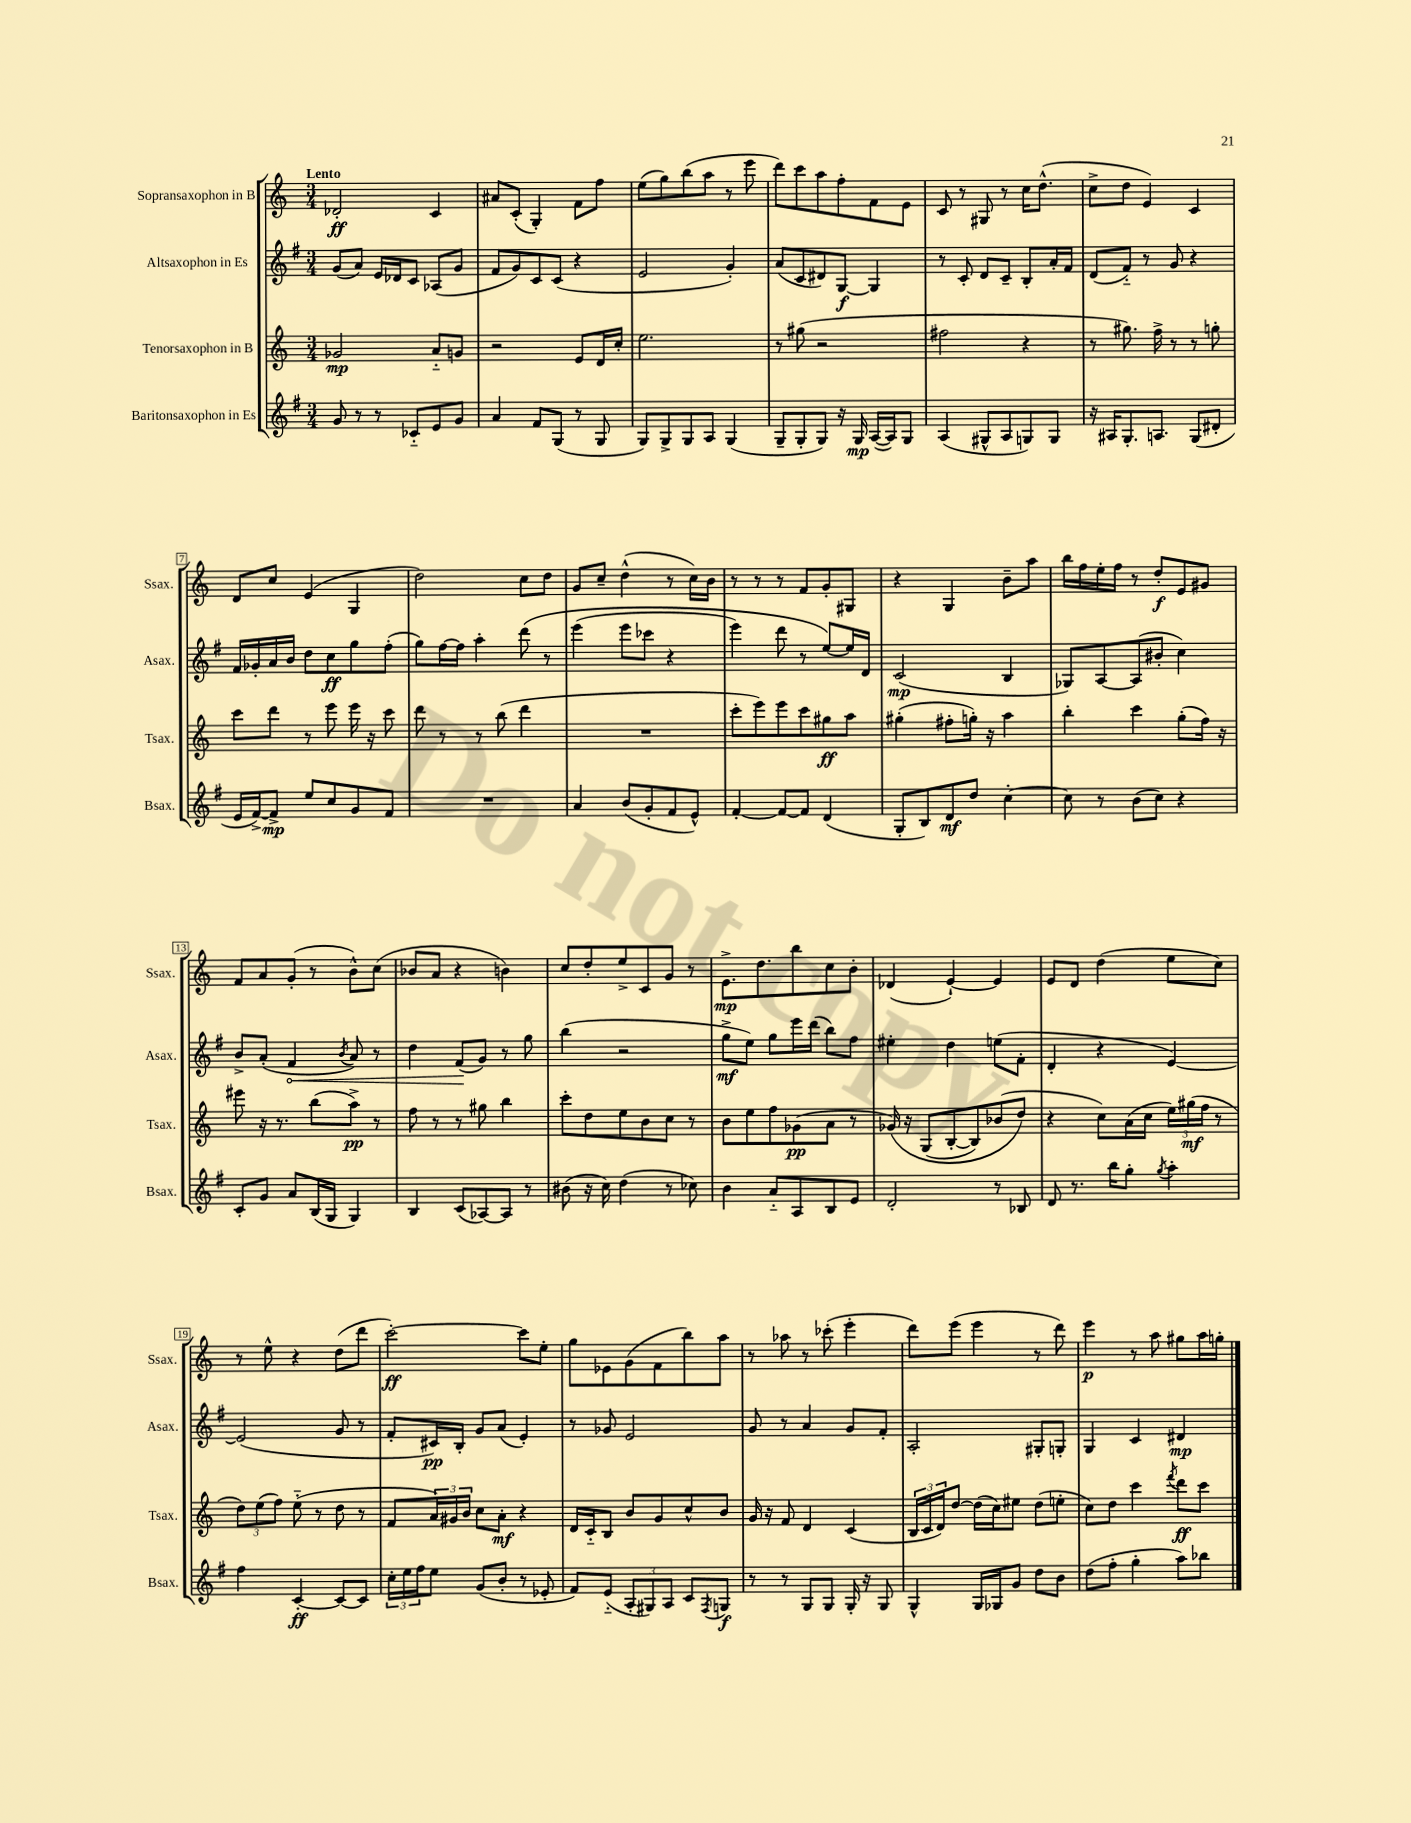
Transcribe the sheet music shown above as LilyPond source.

<<
\new StaffGroup <<
\new Staff = "s0" \with { instrumentName = "Sopransaxophon in B" shortInstrumentName = "Ssax." } {
    \clef treble \key c \major \numericTimeSignature \time 3/4 \tempo "Lento"
    des'2-.\ff c'4 |
    ais'8 c'8-.( g4-.) f'8 f''8 |
    e''8( g''8) b''8( a''8 r8 e'''8 |
    d'''8) c'''8 a''8 f''8-. f'8 e'8 |
    c'8 r8 gis8 r8 c''16 d''8.-^( |
    c''8-> d''8 e'4) c'4 |
    d'8 c''8 e'4( g4 |
    d''2) c''8 d''8 |
    g'8 c''8-- d''4-^( r8 c''16) b'16 |
    r8 r8 r8 f'8 g'8-. gis8 |
    r4 g4 b'8-- a''8 |
    b''16 f''16 e''16-. f''16 r8 d''8-.\f e'8 gis'8 |
    f'8 a'8 g'8-.( r8 b'8-^) c''8( |
    bes'8 a'8 r4 b'4) |
    c''8 d''8-. e''8-> c'8 g'8 r8 |
    e'8.->\mp d''8. b''8 c''8 b'8-. |
    des'4( e'4~-!) e'4 |
    e'8 d'8 d''4( e''8 c''8) |
    r8 e''8-^ r4 d''8( d'''8 |
    c'''2~-.\ff) c'''8 e''8-. |
    g''8 ees'8 g'8( f'8 b''8) a''8 |
    r8 aes''8 r8 ces'''8-.( e'''4-. |
    d'''8) e'''8( e'''4 r8 d'''8) |
    e'''4\p r8 a''8 gis''8 a''16 g''16-. \bar "|." |
}
\new Staff = "s1" \with { instrumentName = "Altsaxophon in Es" shortInstrumentName = "Asax." } {
    \clef treble \key g \major \numericTimeSignature \time 3/4
    g'8( a'8) e'16 des'16 c'8 aes8( g'8 |
    fis'8 g'8) c'8 c'8( r4 |
    e'2 g'4-.) |
    a'8( c'8 dis'8) g8~\f g4 |
    r8 c'8-. d'8 c'8-- b8-. a'16-. fis'16 |
    d'8( fis'8-_) r8 g'8 r4 |
    fis'16 ges'16-. a'16 b'16 d''8 c''8\ff g''8 fis''8-.( |
    g''8) fis''16~ fis''16 a''4-. d'''8\( r8 |
    e'''4( e'''8 ces'''8 r4 |
    e'''4) d'''8 r8 e''8~\) e''16 d'16 |
    c'2\mp( b4 |
    ges8) a8~ a8( bis'8-. c''4) |
    b'8-> a'8-.( \once \override Hairpin.circled-tip = ##t fis'4\< \acciaccatura { b'8 } a'8) r8 |
    d''4 fis'8\!( g'8) r8 g''8 |
    b''4( r2 |
    g''8->\mf e''8) g''8 e'''16 d'''16( b''8) fis''8 |
    eis''4-. d''4 e''8( fis'8-. |
    d'4-. r4 e'4~) |
    e'2( g'8 r8 |
    fis'8-. cis'16\pp) b16-. g'8 a'8( e'4-.) |
    r8 ges'8 e'2 |
    g'8 r8 a'4 g'8 fis'8-. |
    a2-. gis8-. g8-. |
    g4 c'4 dis'4\mp \bar "|." |
}
\new Staff = "s2" \with { instrumentName = "Tenorsaxophon in B" shortInstrumentName = "Tsax." } {
    \clef treble \key c \major \numericTimeSignature \time 3/4
    ges'2\mp a'8-_ g'8 |
    r2 e'8 d'16 c''16-. |
    e''2. |
    r8 gis''8( r2 |
    fis''2 r4 |
    r8 gis''8.) f''16-> r8 r8 g''8-. |
    c'''8 d'''8 r8 e'''8 e'''16 r16 c'''8 |
    d'''8 r8 r8 b''8( d'''4 |
    R2. |
    c'''8-. e'''8) e'''8 c'''8 gis''8\ff a''8 |
    gis''4-.( fis''8-. g''16-.) r16 a''4 |
    b''4-. c'''4 g''8-.( f''16) r16 |
    eis'''8 r16 r8. b''8( a''8->\pp) r8 |
    f''8 r8 r8 gis''8 b''4 |
    c'''8-. d''8 e''8 b'8 c''8 r8 |
    b'8 e''8 f''8 ges'8\pp( a'8 r8 |
    ges'16)\( r16 g8( b8~-. b8) bes'8( d''8\) |
    r4 c''8) a'16( c''16 \tuplet 3/2 { e''16) gis''16\mf( f''16 } r8 |
    \tuplet 3/2 { d''8) e''8( f''8) } e''8-_( r8 d''8 r8 |
    f'8 \tuplet 3/2 { a'16) gis'16 b'16 } c''8 a'8-.\mf r4 |
    d'16 c'16-_ b8 b'8 g'8 c''8-^ b'8 |
    g'16 r16 f'8 d'4 c'4( |
    \tuplet 3/2 { b16 c'16 d'16) } d''8~ d''16( c''16) eis''8 d''8( e''8-. |
    c''8) d''8 c'''4 \acciaccatura { f'''8 } d'''8\ff c'''8 \bar "|." |
}
\new Staff = "s3" \with { instrumentName = "Baritonsaxophon in Es" shortInstrumentName = "Bsax." } {
    \clef treble \key g \major \numericTimeSignature \time 3/4
    g'8 r8 r8 ces'8-_ e'8 g'8 |
    a'4 fis'8 g8( r8 g8 |
    g8) g8-> g8 a8 g4( |
    g8-- g8-. g8) r16 g16\mp a16~( a16) g8 |
    a4( gis8-^ a8 g8) g8 |
    r16 ais16 g8.-. a8. g8( dis'8-. |
    e'16 fis'16~->) fis'8->\mp e''8 c''8 g'8 fis'8 |
    R2. |
    a'4 b'8( g'8-. fis'8 e'8-^) |
    fis'4~-. fis'8~ fis'8 d'4( |
    g8-. b8) d'8\mf d''8 c''4~-. |
    c''8 r8 b'8( c''8) r4 |
    c'8-. g'8 a'8 b16( g16 g4) |
    b4 c'8( aes8~) aes8 r8 |
    bis'8( r16 c''16) d''4( r8 ces''8) |
    b'4 a'8-_ a8 b8 e'8 |
    d'2-. r8 bes8 |
    d'8 r8. b''16 g''8-. \acciaccatura { g''8 } a''4-. |
    fis''4 c'4~-.\ff c'8~ c'8 |
    \tuplet 3/2 { c''16-. e''16 fis''16 } e''8 g'8( b'8-. r8 ees'8-. |
    fis'8) e'8-_( \tuplet 3/2 { a8-. gis8) a8 } c'8 \acciaccatura { fis8 } g8\f |
    r8 r8 g8 g8 g16-. r16 g8 |
    g4-^ g16 ges16 g'8 d''8 b'8 |
    d''8( fis''8-. g''4-. a''8) bes''8 \bar "|." |
}
>>
>>
\layout { \context { \Score \override BarNumber.stencil = #(make-stencil-boxer 0.1 0.3 ly:text-interface::print) } }
